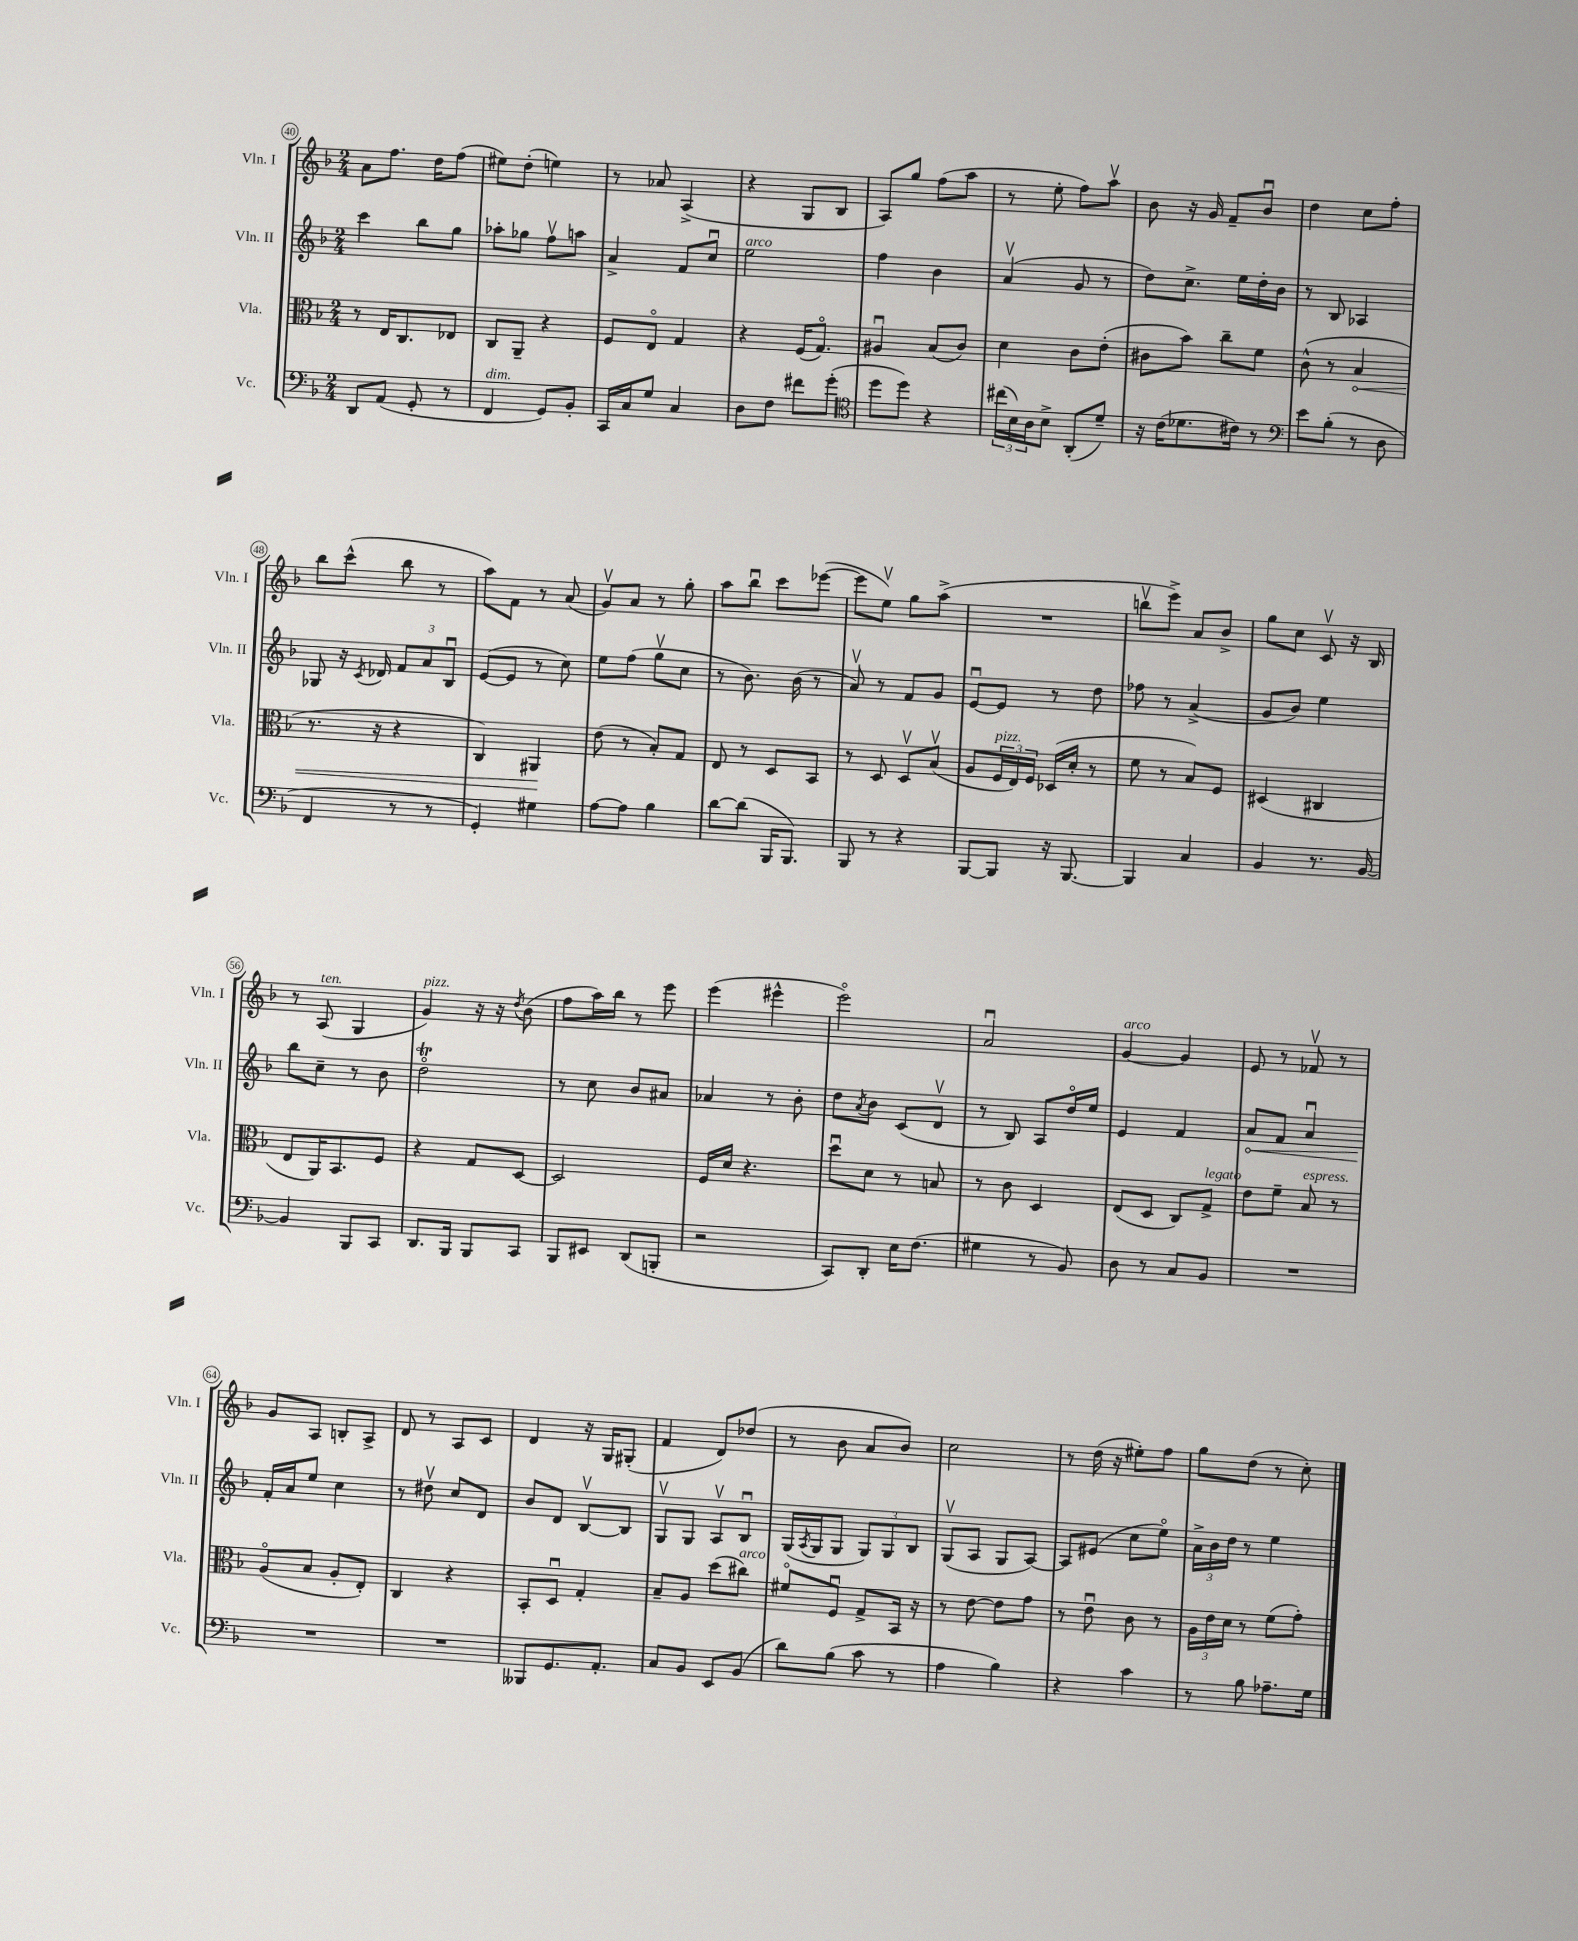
<<
\new StaffGroup <<
\new Staff = "s0" \with { instrumentName = "Vln. I" shortInstrumentName = "Vln. I" } {
    \clef treble \key f \major \numericTimeSignature \time 2/4
    a'8 f''8. d''16 f''8( |
    eis''8) d''8-.( e''4) |
    r8 aes'8 a4->( |
    r4 g8 bes8 |
    a8) g''8 f''8( a''8 |
    r8 e''8-. f''8) a''8\upbow |
    bes'8 r16 g'16 f'8-- bes'8\downbow |
    d''4 c''8 f''8-. |
    bes''8 c'''8-^( bes''8 r8 |
    a''8) f'8 r8 a'8( |
    g'8\upbow) a'8 r8 g''8-. |
    a''8 bes''8\downbow c'''8 ees'''8~( |
    ees'''8 e''8\upbow) g''8 a''8->( |
    R2 |
    b''8\upbow e'''8->) a'8 bes'8-> |
    g''8 c''8 c'8\upbow r16 bes16 |
    r8 a8^\markup { \italic "ten." }( g4 |
    g'4^\markup { \italic "pizz." }) r16 r16 \acciaccatura { d''8 } bes'8( |
    f''8 a''16) bes''16 r8 e'''8 |
    e'''4( eis'''4-^ |
    e'''2\flageolet) |
    a'2\downbow |
    g'4~^\markup { \italic "arco" } g'4 |
    e'8 r8 fes'8\upbow r8 |
    g'8 a8 b8-. a8-> |
    d'8 r8 a8 c'8 |
    d'4 r16 g16 gis8-.( |
    f'4 d'8) des''8( |
    r8 bes'8 a'8 bes'8) |
    c''2 |
    r8 d''16( r16 eis''8-.) f''8 |
    g''8 d''8( r8 c''8-.) \bar "|." |
}
\new Staff = "s1" \with { instrumentName = "Vln. II" shortInstrumentName = "Vln. II" } {
    \clef treble \key f \major \numericTimeSignature \time 2/4
    c'''4 bes''8 g''8 |
    aes''8-. ges''8 f''8\upbow a''8 |
    a'4-> f'8 c''8\downbow |
    e''2^\markup { \italic "arco" } |
    f''4 bes'4 |
    a'4\upbow( g'8 r8 |
    d''8) c''8.-> e''16 d''16-. bes'16 |
    r8 bes8 aes4 |
    ges8 r16 \acciaccatura { c'8 } des'16 \tuplet 3/2 { f'8 a'8 bes8\downbow } |
    e'8~( e'8 r8 c''8) |
    e''8 f''8( g''8\upbow c''8 |
    r8 bes'8.) bes'16( r8 |
    a'8\upbow) r8 f'8 g'8 |
    e'8~\downbow e'8 r8 d''8 |
    fes''8 r8 a'4->( |
    g'8 bes'8) e''4 |
    bes''8 c''8-- r8 bes'8 |
    d''2\flageolet\trill |
    r8 c''8 bes'8 ais'8 |
    aes'4 r8 bes'8-. |
    d''8 \acciaccatura { a'8 } bes'8 c'8( d'8\upbow |
    r8 bes8) a8 d''16\flageolet e''16 |
    e'4 f'4 |
    \once \override Hairpin.circled-tip = ##t a'8\< f'8 a'4\downbow |
    f'16-.\! a'16 e''8 c''4 |
    r8 dis''8\upbow c''8 d'8 |
    bes'8 d'8 bes8~\upbow bes8 |
    g8\upbow g8 a8\upbow bes8\downbow |
    g16( \acciaccatura { a8 } g16 g8 \tuplet 3/2 { g8) g8 bes8 } |
    g8\upbow( a8 g8 a8~) |
    a8 eis'8( c''8 e''8\flageolet) |
    \tuplet 3/2 { a'16-> bes'16 d''16 } r8 e''4 \bar "|." |
}
\new Staff = "s2" \with { instrumentName = "Vla." shortInstrumentName = "Vla." } {
    \clef alto \key f \major \numericTimeSignature \time 2/4
    r8 e16 c8. ees8 |
    c8 a,8-- r4 |
    f8 e8\flageolet g4 |
    r4 f16( g8.\flageolet) |
    ais4\downbow bes8( c'8) |
    d'4 c'8 e'8-.( |
    cis'8 bes'8) c''8-- f'8 |
    c'8-^( r8 \once \override Hairpin.circled-tip = ##t bes4\< |
    r8. r16 r4 |
    c4) ais,4\! |
    e'8( r8 bes8-.) g8 |
    e8 r8 d8 bes,8 |
    r8 d8 d8\upbow bes8\upbow( |
    a8 \tuplet 3/2 { f16^\markup { \italic "pizz." } e16) f16 } des16( d'16-. r8 |
    f'8 r8 bes8) f8 |
    dis4( cis4 |
    e8 a,16) bes,8. f8 |
    r4 g8 d8~ |
    d2 |
    f16 d'16 r4. |
    d''8\downbow d'8 r8 b8 |
    r8 c'8 d4 |
    e8( d8 c8) g8->^\markup { \italic "legato" } |
    e'8 f'8-- bes8^\markup { \italic "espress." } r8 |
    a8\flageolet( bes8 a8-. e8-.) |
    c4 r4 |
    bes,8-. d8\downbow g4-. |
    bes8-- a8 d''8( cis''8^\markup { \italic "arco" }) |
    fis'8\flageolet f8\downbow g8-> bes,16 r16 |
    r8 e'8~ e'8 g'8 |
    r8 e'8\downbow c'8 r8 |
    \tuplet 3/2 { a16 e'16 d'16 } r8 f'8( g'8-.) \bar "|." |
}
\new Staff = "s3" \with { instrumentName = "Vc." shortInstrumentName = "Vc." } {
    \clef bass \key f \major \numericTimeSignature \time 2/4
    d,8 a,8( g,8-. r8 |
    f,4^\markup { \italic "dim." } g,8) bes,8-. |
    c,16 c16 g8 c4 |
    d8 f8 fis'8 g'8-.( |
    \clef tenor d''8 d''8) r4 |
    \tuplet 3/2 { cis''16( bes16) a16 } bes8-> a,8-.( d'8--) |
    r16 c'16( des'8. cis'16) r8 |
    \clef bass e'8 bes8-.( r8 d8 |
    f,4 r8 r8 |
    g,4-.) gis4 |
    a8~ a8 bes4 |
    d'8~ d'8( bes,,16 bes,,8.) |
    bes,,8 r8 r4 |
    bes,,8~ bes,,8 r16 bes,,8.~ |
    bes,,4 c4 |
    bes,4 r8. bes,16~ |
    bes,4 bes,,8 c,8 |
    d,8. bes,,16 bes,,8 c,8 |
    bes,,8 eis,8 d,8( b,,8-. |
    r2 |
    c,8) d,8-. e16 f8.( |
    gis4 r8 bes,8) |
    d8 r8 c8 bes,8 |
    R2 |
    R2 |
    R2 |
    beses,,8 g,8. a,8.-. |
    c8 bes,8 e,8 bes,8( |
    d'8) bes8( c'8 r8 |
    a4 bes4) |
    r4 c'4 |
    r8 bes8 aes8.-- g16 \bar "|." |
}
>>
>>
\layout { \context { \Score currentBarNumber = #40 \override BarNumber.stencil = #(make-stencil-circler 0.1 0.3 ly:text-interface::print) } }
